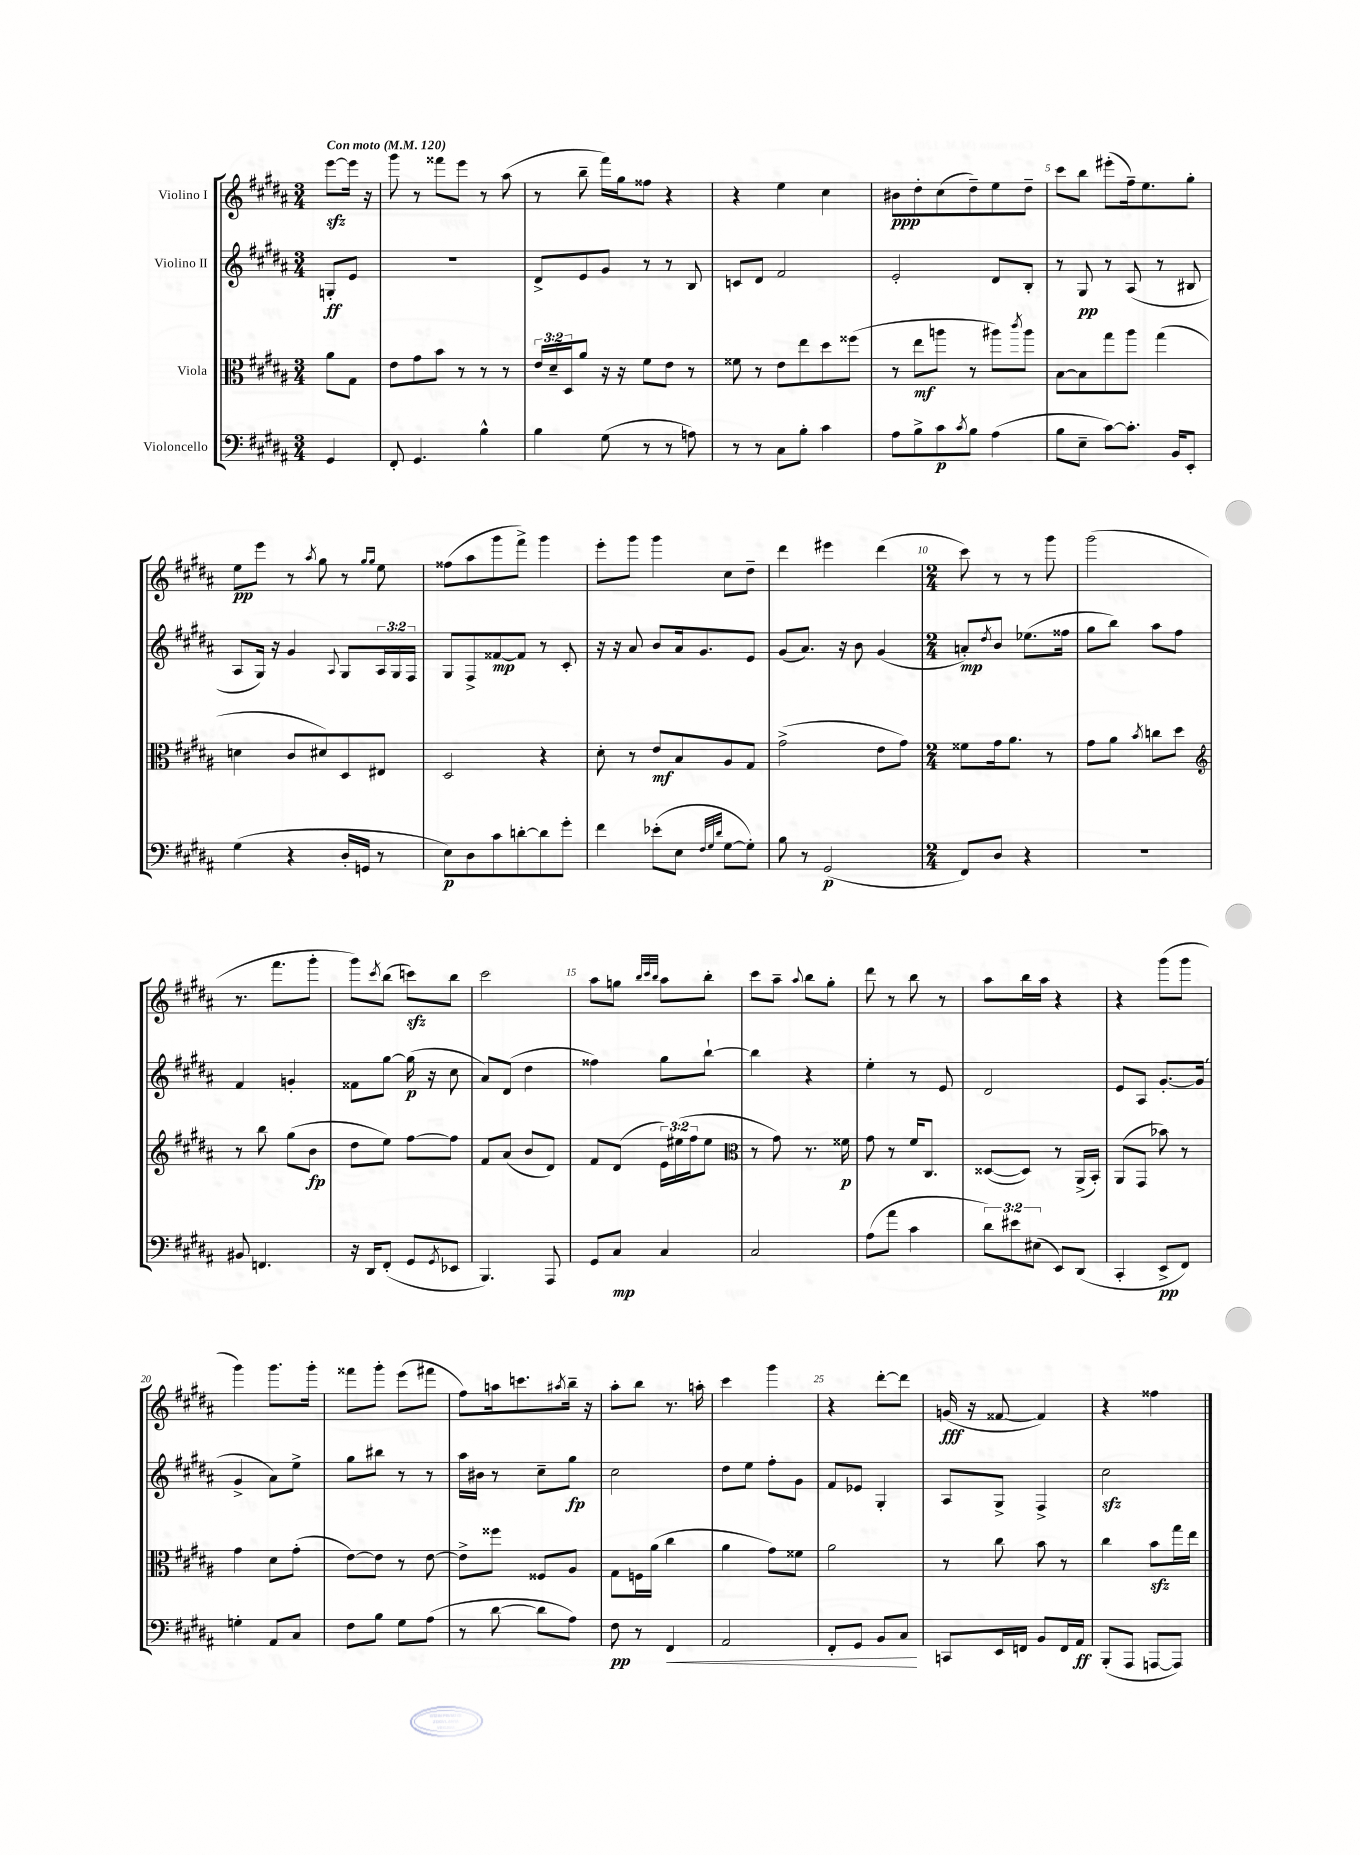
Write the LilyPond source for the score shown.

<<
\new StaffGroup <<
\new Staff = "s0" \with { instrumentName = "Violino I" } {
    \clef treble \key b \major \numericTimeSignature \time 3/4 \partial 4 \tempo "Con moto" 4 = 120
    e'''8~\sfz e'''16 r16 |
    gis'''8 r8 fisis'''8 e'''8 r8 ais''8( |
    r8 b''8-- fis'''16) gis''16 fisis''8 r4 |
    r4 e''4 cis''4 |
    bis'8\ppp dis''8-. cis''8( dis''8--) e''8 dis''8-- |
    cis'''8 b''8 eis'''8-.( fis''16--) e''8. gis''8-. |
    e''8\pp e'''8 r8 \acciaccatura { ais''8 } gis''8 r8 \grace { gis''16 gis''16 } e''8 |
    fisis''8( ais''8 gis'''8 fis'''8->) gis'''4 |
    e'''8-. gis'''8 gis'''4 cis''8 dis''8-- |
    dis'''4 eis'''4 dis'''4( |
    \numericTimeSignature \time 2/4 cis'''8) r8 r8 gis'''8 |
    gis'''2( |
    r8. fis'''8. gis'''8-. |
    gis'''8) \acciaccatura { cis'''8 } b''8( c'''8\sfz) b''8 |
    cis'''2 |
    ais''8 g''8 \grace { b''32 cis'''32 b''32 } ais''8 b''8-. |
    cis'''8 ais''8-- \appoggiatura { ais''8 } b''8 gis''8-. |
    dis'''8 r8 b''8 r8 |
    ais''8 b''16 ais''16 r4 |
    r4 gis'''8( gis'''8 |
    gis'''4) gis'''8. gis'''16-. |
    fisis'''8 gis'''8-. e'''8( fis'''8 |
    fis''8) a''16 c'''8. \acciaccatura { ais''8 } b''16-- r16 |
    ais''8-. b''8 r8. a''16-. |
    cis'''4 gis'''4 |
    r4 dis'''8~-. dis'''8 |
    g'16\fff( r16 fisis'8~ fisis'4) |
    r4 fisis''4 \bar "|." |
}
\new Staff = "s1" \with { instrumentName = "Violino II" } {
    \clef treble \key b \major \numericTimeSignature \time 3/4 \override Staff.TupletNumber.text = #tuplet-number::calc-fraction-text \partial 4
    g8-.\ff e'8 |
    R2. |
    dis'8-> e'8 gis'8 r8 r8 b8 |
    c'8 dis'8 fis'2 |
    e'2-. dis'8 b8-. |
    r8 gis8\pp r8 ais8( r8 bis8 |
    ais8 gis16) r16 gis'4 \appoggiatura { ais8 } gis8 \tuplet 3/2 { ais16 gis16 fis16 } |
    gis8 fis8-> fisis'8~\mp fisis'8 r8 cis'8-. |
    r16 r16 ais'8 b'8 ais'16 gis'8. e'8 |
    gis'8( ais'8.) r16 b'8 gis'4( |
    \numericTimeSignature \time 2/4 a'8-.\mp) \acciaccatura { dis''8 } b'8 ees''8.( fisis''16 |
    gis''8 b''8) ais''8 fis''8 |
    fis'4 g'4-. |
    fisis'8 gis''8~ gis''16\p( r16 cis''8 |
    ais'8) dis'8( dis''4 |
    fisis''4) gis''8 b''8~-! |
    b''4 r4 |
    e''4-. r8 e'8 |
    dis'2 |
    e'8 ais8 gis'8.~-. gis'16( |
    gis'4-> ais'8) e''8-> |
    gis''8 bis''8 r8 r8 |
    ais''16 bis'16 r8 cis''8-- gis''8\fp |
    cis''2 |
    dis''8 e''8 fis''8-. gis'8 |
    fis'8 ees'8 gis4-. |
    ais8 gis8-> fis4-> |
    cis''2\sfz \bar "|." |
}
\new Staff = "s2" \with { instrumentName = "Viola" } {
    \clef alto \key b \major \numericTimeSignature \time 3/4 \override Staff.TupletNumber.text = #tuplet-number::calc-fraction-text \partial 4
    ais'8 gis8 |
    e'8 gis'8 b'8 r8 r8 r8 |
    \tuplet 3/2 { e'16 dis'16-- dis16 } ais'8 r16 r16 fis'8 e'8 r8 |
    fisis'8 r8 e'8 e''8 dis''8 fisis''8( |
    r8 e''8\mf a''8 r8 ais''8) \acciaccatura { cis'''8 } ais''8 |
    b8~ b8 gis''8 ais''8 gis''4( |
    d'4 cis'8 dis'8) dis8 eis8 |
    dis2 r4 |
    dis'8-. r8 e'8\mf b8 ais8 gis8 |
    gis'2->( e'8 gis'8) |
    \numericTimeSignature \time 2/4 fisis'8 gis'16 ais'8. r8 |
    gis'8 ais'8 \acciaccatura { b'8 } c''8 dis''8 |
    \clef treble r8 b''8 gis''8( b'8\fp |
    dis''8 e''8) fis''8~ fis''8 |
    fis'8 ais'8( b'8 dis'8) |
    fis'8 dis'8( \tuplet 3/2 { e'16) eis''16( fis''16 } eis''8 |
    \clef alto r8 gis'8) r8. fisis'16\p |
    gis'8 r8 fis'16 cis8. |
    disis8~( disis8) r8 ais,16->( b,16-.) |
    ais,8( gis,8 bes'8) r8 |
    gis'4 dis'8 gis'8-.( |
    e'8~) e'8 r8 e'8~ |
    e'8-> fisis''8 fisis8 ais8 |
    gis8 f16 ais'16( cis''4 |
    ais'4 gis'8) fisis'8 |
    ais'2 |
    r8 cis''8 b'8 r8 |
    cis''4 b'8\sfz gis''16 e''16 \bar "|." |
}
\new Staff = "s3" \with { instrumentName = "Violoncello" } {
    \clef bass \key b \major \numericTimeSignature \time 3/4 \override Staff.TupletNumber.text = #tuplet-number::calc-fraction-text \partial 4
    gis,4 |
    fis,8-. gis,4. b4-^ |
    b4 gis8( r8 r8 a8) |
    r8 r8 cis8 b8-. cis'4 |
    ais8 b8-> cis'8\p \acciaccatura { cis'8 } b8 ais4( |
    b8 e8-- cis'8~) cis'8.-. b,16 e,8-. |
    gis4( r4 dis16-. g,16 r8 |
    e8\p) dis8 cis'8 d'8~-. d'8 gis'8-. |
    fis'4 ees'8-.( e8 \grace { fis32 gis32 dis'32 } gis8~ gis8-.) |
    b8 r8 gis,2\p( |
    \numericTimeSignature \time 2/4 fis,8) dis8 r4 |
    R2 |
    bis,8 f,4. |
    r16 dis,16 fis,8-.( gis,8 \acciaccatura { gis,8 } ees,8 |
    b,,4.) ais,,8 |
    gis,8 cis8\mp cis4 |
    cis2 |
    ais8( ais'8 cis'4 |
    \tuplet 3/2 { dis'8) eis'8 eis8( } e,8) dis,8( |
    cis,4-. e,8->\pp fis,8) |
    g4-. ais,8 cis8 |
    fis8 b8 gis8 ais8( |
    r8 dis'8~ dis'8 ais8) |
    fis8\pp r8 fis,4\< |
    ais,2 |
    fis,8-. gis,8 b,8 cis8\! |
    c,8 e,16 f,16 b,8 f,16 ais,16\ff |
    b,,8-.( ais,,8 a,,8~ a,,8) \bar "|." |
}
>>
>>
\layout { \context { \Score \override BarNumber.break-visibility = ##(#f #t #t) barNumberVisibility = #(every-nth-bar-number-visible 5) } }
